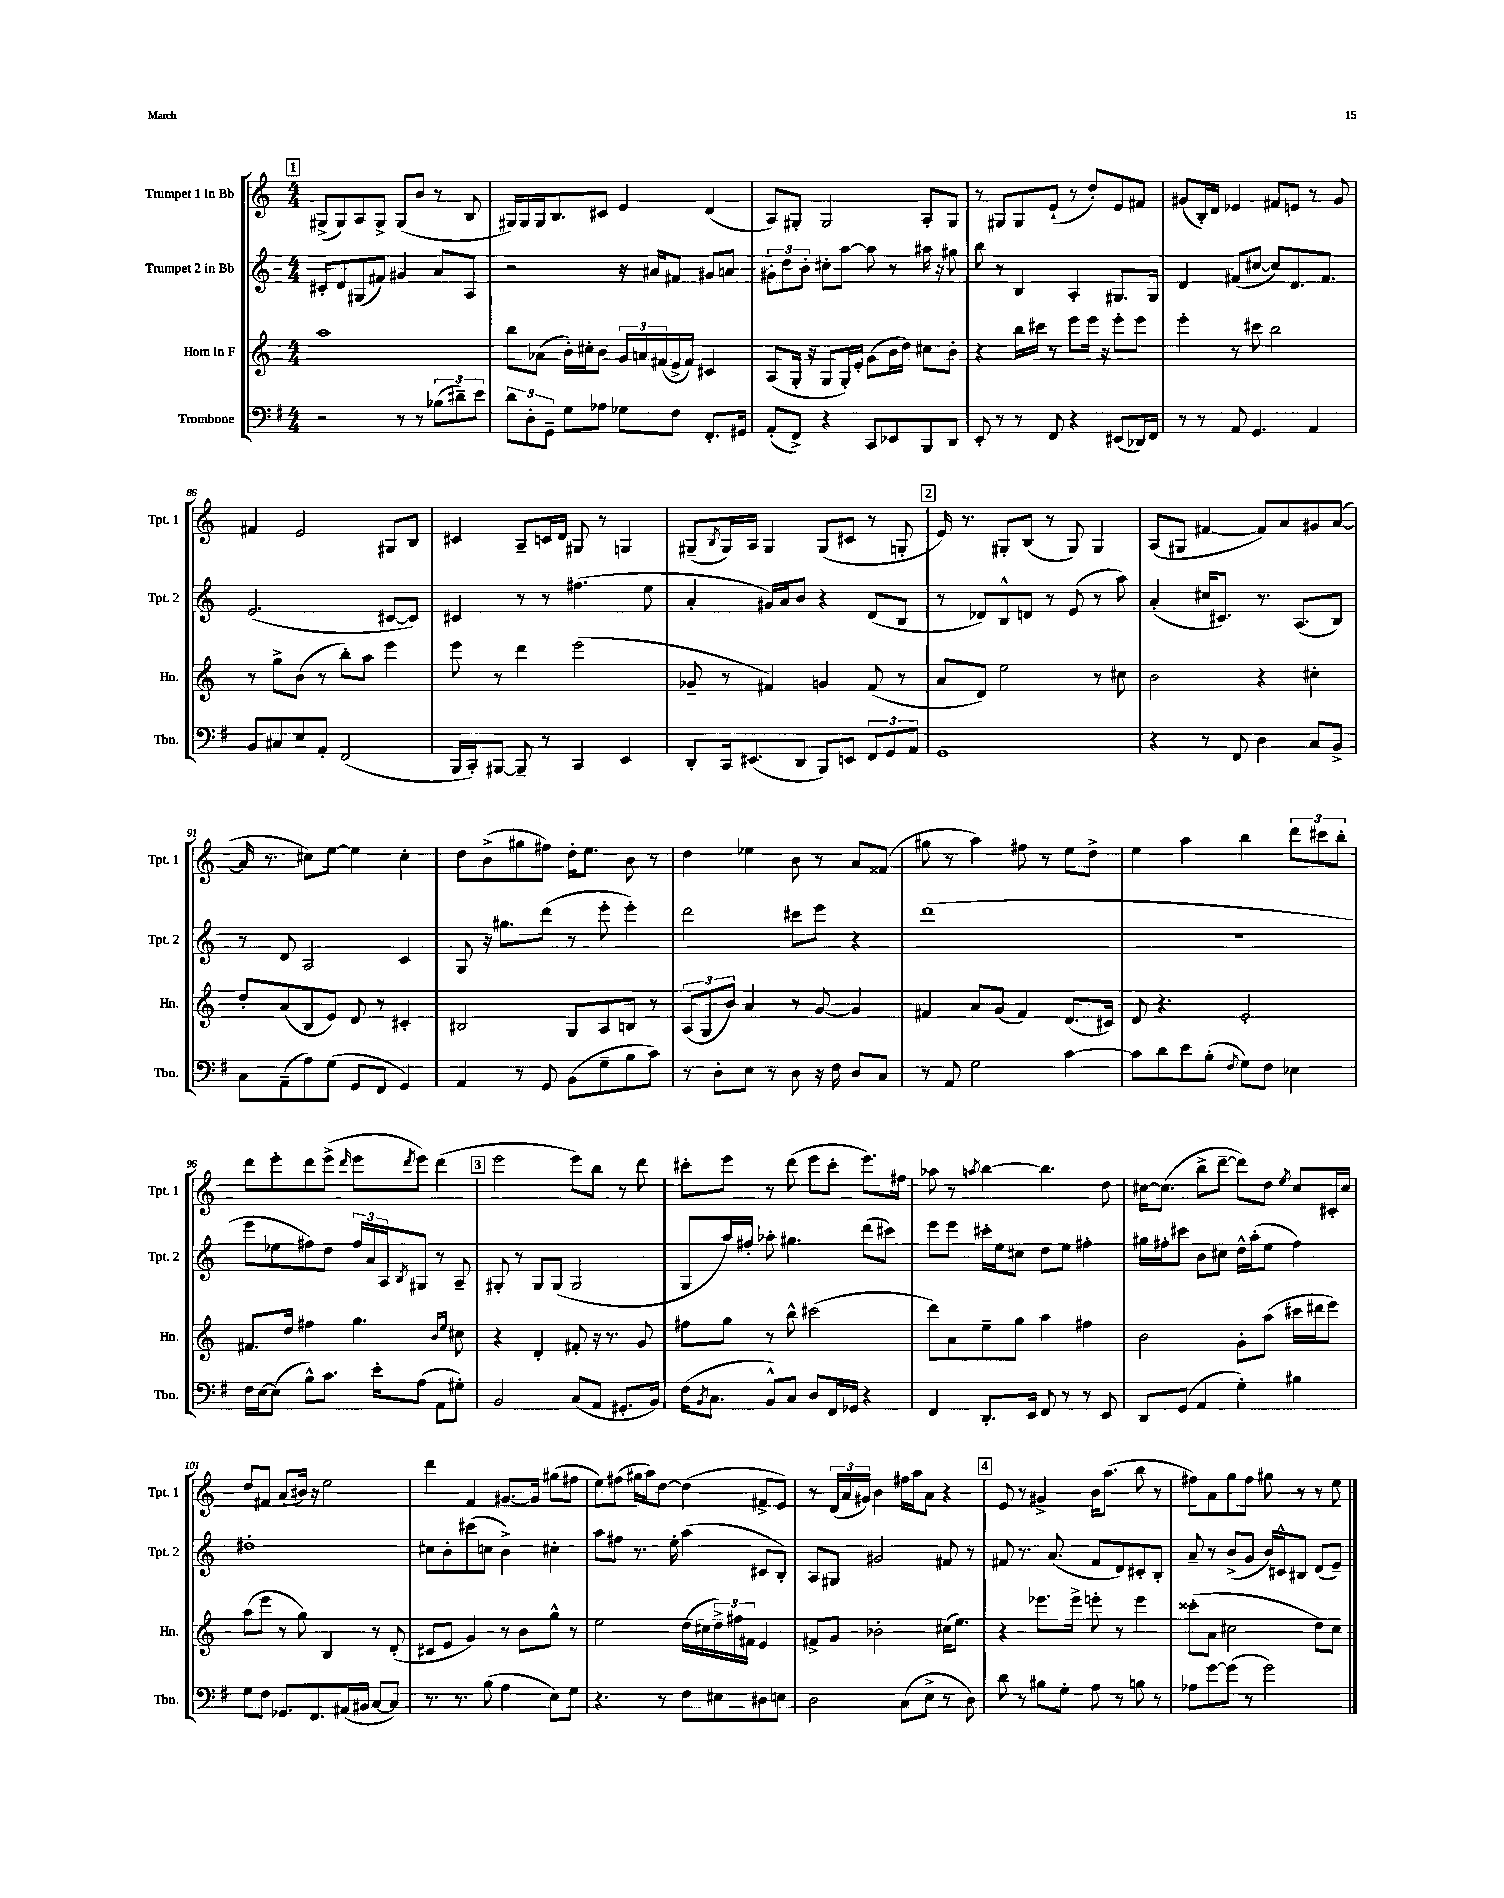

**kern	**kern	**kern	**kern
*part4	*part3	*part2	*part1
*staff4	*staff3	*staff2	*staff1
*I"Trombone	*I"Horn in F	*I"Trumpet 2 in Bb	*I"Trumpet 1 in Bb
*I'Tbn.	*I'Hn.	*I'Tpt. 2	*I'Tpt. 1
*clefF4	*clefG2	*clefG2	*clefG2
*k[f#]	*k[]	*k[]	*k[]
*M4/4	*M4/4	*M4/4	*M4/4
!!LO:REH:place=s1:t=1
=81	=81	=81	=81
2r	1aa	8c#X'/L	(8G#X^/L
.	.	8d/	8G#/)
.	.	(8G#X/	8A/
.	.	8f#X/J)	8G#^/J
8r	.	4g#X/	(8G#/L
8r	.	.	8b/J
(12B-X\L	.	8a/L	8r
12d#X~\)	.	.	.
.	.	8A/J	8B/
12e\J	.	.	.
=82	=82	=82	=82
12d\L	8bb\L	2r	16G#X/LL)
.	.	.	16G#/
12D'\	.	.	.
.	(8a-X\J	.	16G#/J
12GG~\J	.	.	.
.	.	.	8.B/
8G\L	16b'\LL)	.	.
.	16cc#X'\J	.	.
8A-X\J	8b\J	.	8c#X/J
8G-X\L	24g/LL	16r	4e/
.	24an/	.	.
.	.	16a#X/KL	.
.	(24f#X/	.	.
8F#\J	16e^/	8f#X/J	.
.	16f#/JJ)	.	.
8.FF#'/L	4c#X/	8g#X/L	(4d/
.	.	8an/J	.
16GG#X/Jk	.	.	.
=83	=83	=83	=83
(8AA'/L	(8A/L	12g#X'\L	8A/L)
.	.	12dd\	.
8FF#^/J)	16G'/Jk	.	8G#X'/J
.	.	12b'\J	.
.	16r	.	.
4r	8G/L	8cc#X'\L	2G#/
.	16G'/L)	[8aa\J	.
.	16e'/JJ	.	.
8CC/L	(8g\L	8aa\]	.
8EE-X/	16b\L	8r	.
.	16dd\JJ)	.	.
8BBB/	8cc#X\L	16aa#X\	8A'/L
.	.	16r	.
8DD/J	8b'\J	8gg#X\	8G#/J
=84	=84	=84	=84
8EE'/	4r	8bb\	8r
8r	.	8r	8G#X/L
8r	16bb\LL	4B/	8G#/
.	16ccc#X\JJ	.	.
8FF#/	8r	.	(8e`/J
4r	8eee\L	4A'/	8r
.	16eee\Jk	.	8dd'/L)
.	16r	.	.
(8EE#X/L	8eee'\L	8.G#X/L	8e/
16DD-X/L)	8eee\J	.	8f#X/J
16FF#/JJ	.	16G#/Jk	.
=85	=85	=85	=85
8r	4eee'\	4d/	(8g#X/L
8r	.	.	16B'/L)
.	.	.	16d/JJ
8AA/	8r	(8f#X/L	4e-X/
4.GG/	8ccc#X\	[8cc#X/J	.
.	2bb\	8cc#/L])	8f#X/L
.	.	8.d/	8en/J
4AA/	.	.	8r
.	.	8.f#/J	.
.	.	.	8g#/
!!LO:LB:g=z
=86	=86	=86	=86
8BB/L	8r	(2.e/	4f#X/
8C#X/	8gg^\L	.	.
8E/	(8b\J	.	2e/
8AA'/J	8r	.	.
(2FF#/	8bb'\L)	.	.
.	8aa\J	.	.
.	4eee\	[8c#X/L	8G#X/L
.	.	8c#/J])	8B/J
=87	=87	=87	=87
16BBB/LL	8eee\	4c#X/	4c#X/
16CC'/J)	.	.	.
[8BBB#X/J	8r	.	.
8BBB#~/]	4ddd\	8r	8A~/L
8r	.	8r	16cn/L
.	.	.	16d/JJ
4CC/	(2eee\	(4.ff#X\	8G#X/
.	.	.	8r
4EE/	.	.	4Gn/
.	.	8ee\	.
=88	=88	=88	=88
8DD'/L	8g-X~/	4a'/	(8G#X~/L
.	.	.	8qB/
16CC/k	8r	.	16G#/L)
(8.EE#X/	.	.	16A/JJ
.	4f#X/)	16g#X/LL)	4G#/
.	.	16a/J	.
8DD/J	.	8b/J	.
8BBB/L)	4gn/	4r	(8G#/L
8EEn/J	.	.	8c#X/J
12FF#/L	(8f#/	(8d/L	8r
12GG/	.	.	.
.	8r	8B/J	8Gn'/
12AA/J	.	.	.
!!LO:REH:place=s1:t=2
=89	=89	=89	=89
1GG	8a/L	8r	16e/)
.	.	.	8.r
.	8d/J)	8d-X/L)	.
.	2ee\	8B^^/	8G#X'/L
.	.	8dn/J	(8B/J
.	.	8r	8r
.	.	(8e/	8G#/)
.	8r	8r	4G#/
.	8cc#X\	8aa\)	.
=90	=90	=90	=90
4r	2b\	(4a'/	(8A/L
.	.	.	8G#X/J
8r	.	16cc#X/KL	[4f#X/
.	.	8.c#X/J)	.
8FF#/	.	.	.
4D\	4r	8.r	8f#/L])
.	.	.	8a/
.	.	(8.A/L	.
8C/L	4cc#X'\	.	8g#X/
8BB^/J	.	8B/J)	([8a/J
!!LO:LB:g=z
=91	=91	=91	=91
8C\L	8dd'/L	8r	16a/]
.	.	.	8.r
(8AA~\	(8a/	8d/	.
8A\)	8B/	2A/	8cc#X\L)
(8G\J	8e/J)	.	[8ee\J
8GG/L	8d/	.	4ee\]
8FF#/J	8r	.	.
4GG/)	4c#X'/	4c/	4cc#'\
=92	=92	=92	=92
4AA/	2B#X/	8G/	8dd\L
.	.	16r	(8b^\
.	.	8.gg#X\L	.
8r	.	.	8gg#X\
8GG/	.	(8ddd\J	8ff#X\J)
(8BB\L	8G/L	8r	16dd'\KL
.	.	.	8.ee\J
8G~\	8A/	8eee'\	.
8B\	8Bn/J	4eee'\)	8b\
8c\J)	8r	.	8r
=93	=93	=93	=93
8r	(12A/L	2ddd\	4dd\
.	12G/	.	.
8D'\L	.	.	.
.	12b/J)	.	.
8E\J	4a/	.	4ee-X\
8r	.	.	.
8D\	8r	8ccc#X\L	8b\
16r	[8g/	8eee\J	8r
16F#\	.	.	.
8D/L	4g/]	4r	8a/L
8C/J	.	.	(8f##X/J
=94	=94	=94	=94
8r	4f#X/	(1ddd	8gg#X\
8AA/	.	.	8r
2G\	8a/L	.	4aa\)
.	(8g/J	.	.
.	4f#/)	.	8ff#X\
.	.	.	8r
[4c\	(8.d/L	.	8ee\L
.	.	.	8dd^\J
.	16c#X/Jk)	.	.
=95	=95	=95	=95
8c\L]	8d/	1r	4ee\
8d\	4.r	.	.
8e\	.	.	4aa\
(8B'\J	.	.	.
8qF#/	.	.	.
8G\L)	2e'/	.	4bb\
8F#\J	.	.	.
4E-X\	.	.	12ddd\L
.	.	.	12ccc#X\
.	.	.	12bb'\J
!!LO:LB:g=z
=96	=96	=96	=96
16F#\LL	8.f#X/L	8eee\L	8ddd\L
[16E\J	.	.	.
(8E\J]	.	8ee-X\	8eee'\
.	16dd/Jk	.	.
8B^^\L)	4ff#X\	8ff#X\)	8ddd\
8.c\J	.	8dd\J	(8eee^\J
.	.	.	16qqddd/
.	4.gg\	24ff#/LL	8eee\L
.	.	24a/	.
16e'\KL	.	.	.
.	.	24A/J	.
.	.	8qB/	8qddd/
(8A\J	.	8G#X/J	8eee\J)
8AA\L	.	8r	(4ddd\
.	16qqb/LL	.	.
.	16qqee/JJ	.	.
8G#X'\J)	8cc#X\	8A~/	.
!!LO:REH:place=s1:t=3
=97	=97	=97	=97
2BB/	4r	8G#X'/	2eee\
.	.	8r	.
.	4d'/	8G#/L	.
.	.	(8G#/J	.
(8C/L	8f#X'/	2G#/	8eee\L)
8AA/J	16r	.	8bb\J
.	8.r	.	.
8.GG#X'/L	.	.	8r
.	8g/	.	8ddd\
16BB/Jk)	.	.	.
=98	=98	=98	=98
(16F#\KL	8ff#X\L	8G/L	8ccc#X'\L
8qBB/	.	.	.
8.C\J	.	.	.
.	8gg\J	16aa/L)	8eee\J
.	.	16ff#X'/JJ	.
8BB^^/L)	8r	8aa-X'\	8r
8C/J	8bb^^\	4.gg#X\	(8ddd\
8D/L	(2ccc#X\	.	8eee\L
16FF#/L	.	.	8ccc#'\J
16GG-X/JJ	.	.	.
4r	.	(8ddd\L	8.eee\L)
.	.	8ccc#X\J)	.
.	.	.	16ff#X\Jk
=99	=99	=99	=99
4FF#/	8ddd\L)	8eee\L	8aa-X\
.	8a\	8eee\J	8r
.	.	.	8qaan/
8.DD'/L	8ee~\	16ccc#X'\LL	[4bb\
.	.	16ee\J	.
.	8gg\J	8cc#X\J	.
16EE/Jk	.	.	.
8FF#/	4aa\	8dd\L	4.bb\]
8r	.	8ee\J	.
8r	4ff#X\	4ff#X'\	.
8EE/	.	.	8dd\
=100	=100	=100	=100
8DD/L	2b\	16gg#X\LL	[16cc#X\KL
.	.	16ff#X'\J	(8.cc#\J]
(8GG/J	.	8ccc#X\J	.
4AA/	.	8b\L	8bb^\L
.	.	8cc#X\J	[8ddd~\J
4G'\)	8g'\L	16dd^^\LL	8ddd\L])
.	.	(16aa'\J	.
.	(8aa\J	8ee\J	8dd\J
.	.	.	8qee/
4B#X\	16ccc#X\LL	4ff#\)	8cc#/L
.	16ddd#X\J	.	.
.	8eee\J)	.	16c#X'/L
.	.	.	16cc#/JJ
!!LO:LB:g=z
=101	=101	=101	=101
8G\L	(8aa\L	1dd#X'	8dd/L
8F#\J	8eee\J	.	8f#X/J
8.GG-X/L	8r	.	(8a/L
.	8gg\)	.	16b#X/Jk)
8.FF#/	.	.	16r
.	4B/	.	2ee\
(16AA#X/L	.	.	.
16BB#X/JJ	.	.	.
[8C/L	8r	.	.
8C/J])	(8d'/	.	.
=102	=102	=102	=102
8.r	8c#X/L	8cc#X\L	4ddd\
.	8e/J	8b'\	.
8.r	.	.	.
.	4g/)	(8ccc#X\	4f/
(8B\	.	8ccn\J	.
4A\	8r	4b^\)	[8.g#X/L
.	8b\L	.	.
.	.	.	16g#/Jk]
8E\L)	8gg^^\J	4cc#X'\	(8gg#X\L
8G\J	8r	.	8ff#X\J
=103	=103	=103	=103
4.r	2ee\	8aa\L	8ee\L)
.	.	8ff#X\J	(8ff#X\J
.	.	8.r	16gg#X\LL
.	.	.	16aa\J)
8r	.	.	[8dd\J
.	.	16ee'\	.
8F#\L	(16dd\LL	(4aa\	(4dd\]
.	16cc#X\	.	.
8E#X\	24dd^\)	.	.
.	24ff#X\	.	.
.	24f#X\JJ	.	.
8D#X\	4e/	8c#X/L	8f#X^/L
8En\J	.	8B'/J)	8e/J)
=104	=104	=104	=104
2D\	8f#X^/L	8A/L	8r
.	8g/J	8G#X/J	(24d/LL
.	.	.	24a/
.	.	.	24g#X/JJ)
.	2b-X'\	2g#X/	4b\
(8C\L	.	.	16ff#X\LL
.	.	.	16aa\J
8E^\J	.	.	8a\J
8r	(16cc#X\KL	8f#X/	4r
.	8.ee\J)	.	.
8D\)	.	8r	.
!!LO:REH:place=s1:t=4
=105	=105	=105	=105
8d\	4r	8f#X/	8e/
8r	.	8.r	8r
8B#X\L	8.eee-X\L	.	4g#X^/
.	.	(8.a/	.
8G'\J	.	.	.
.	16eee-^\Jk	.	.
8A\	8eeen'\	8f#/L	16b\KL
.	.	.	(8.aa\J
8r	8r	8d/)	.
8Bn\	4eee\	8c#X'/	8bb\
8r	.	8B'/J	8r
=106	=106	=106	=106
8A-X\L	(8ccc##X'\L	8a~/	8ff#X\L)
[8g\	8a\J	8r	8a\
(8g\J]	2cc#X\	(8b^/L	8gg\
8r	.	8g/J	8ff#\J
2g\)	.	16b/LL)	8gg#X\
.	.	16c#X^^/J	.
.	.	8B#X/J	8r
.	8dd\L)	(8d/L	8r
.	8cc#\J	8e~/J)	8ee\
==	==	==	==
*-	*-	*-	*-
